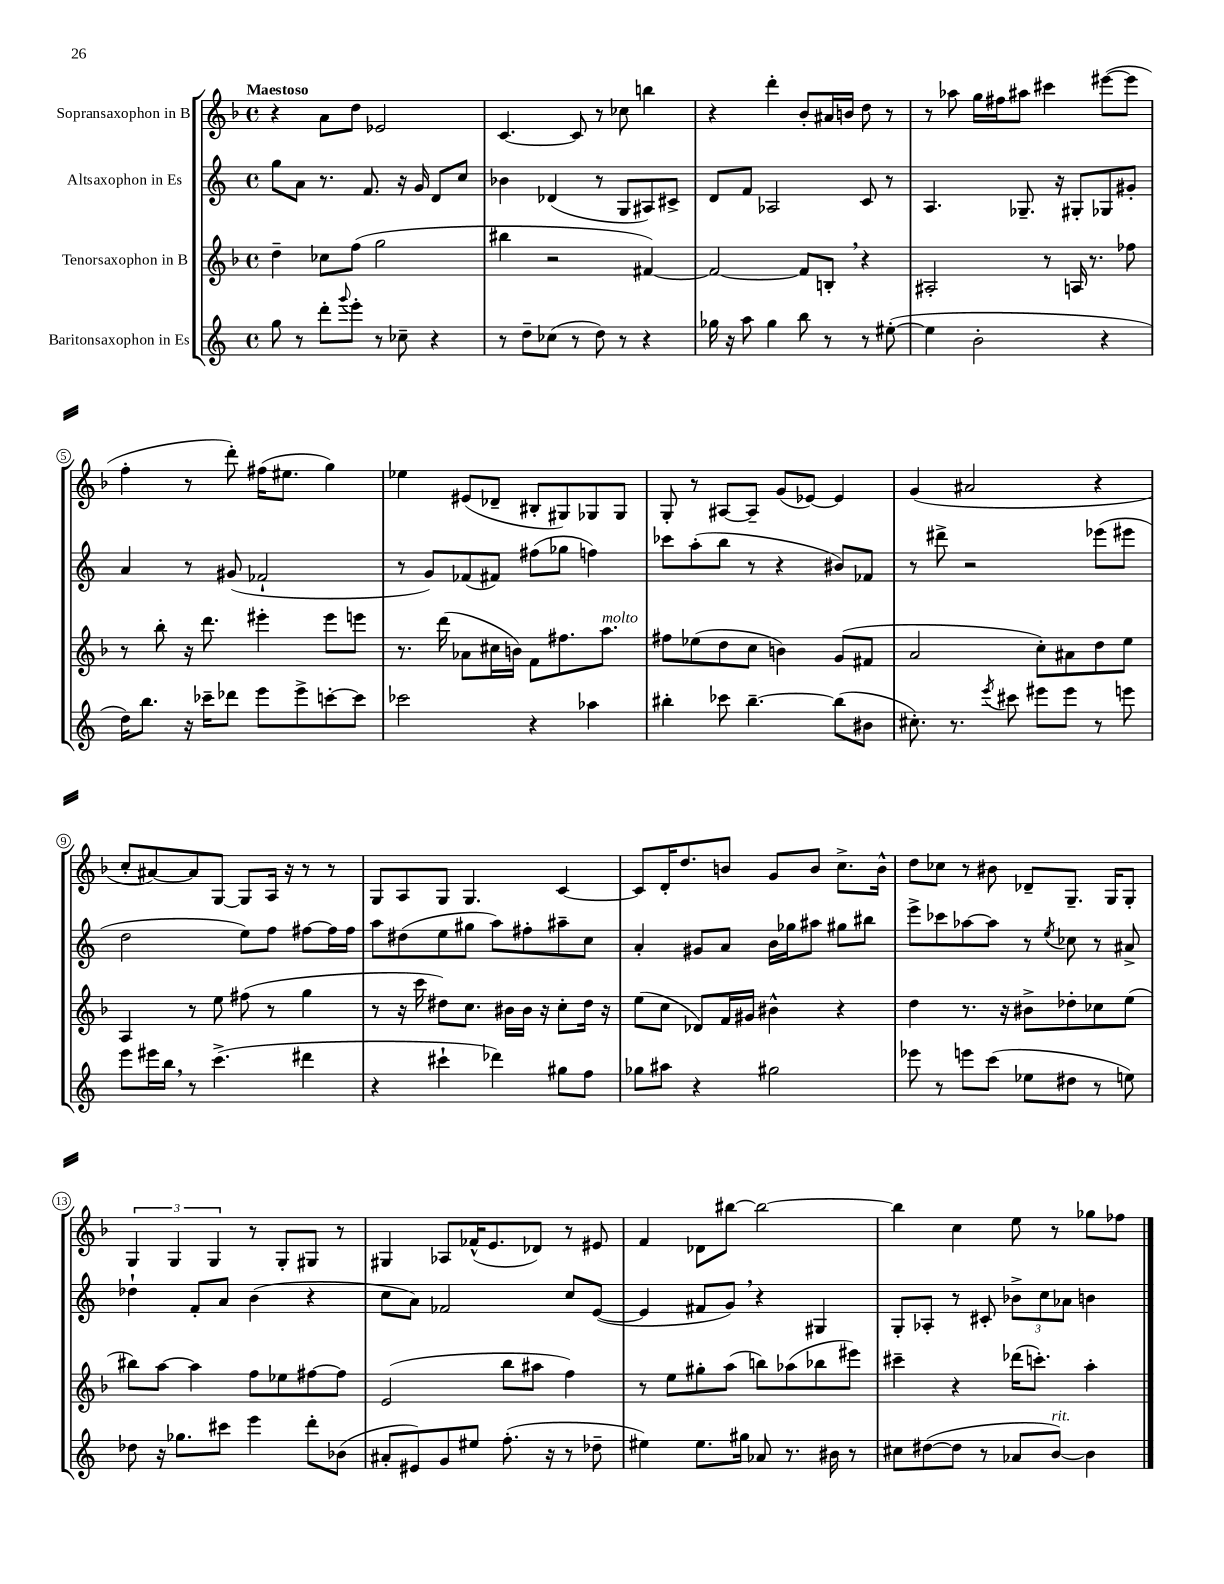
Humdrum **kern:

**kern	**kern	**kern	**kern
*staff4	*staff3	*staff2	*staff1
*clefG2	*clefG2	*clefG2	*clefG2
*k[]	*k[b-]	*k[]	*k[b-]
*M4/4	*M4/4	*M4/4	*M4/4
*met(c)	*met(c)	*met(c)	*met(c)
8gg\	4dd~\	8gg\L	4r
8r	.	8a\J	.
8ddd'\L	8cc-\L	8.r	8a\L
8qqggg/	.	.	.
8eee'\J	(8ff\J	.	8dd\J
.	.	8.f/	.
8r	2gg\	.	2e-/
8cc-~\	.	16r	.
.	.	16g/	.
4r	.	8d/L	.
.	.	8cc/J	.
=	=	=	=
8r	4bb#\	4b-\	[4.c/
8dd~\L	.	.	.
(8cc-\J	2r	(4d-/	.
8r	.	.	8c/]
8dd\)	.	8r	8r
8r	.	8G/L	8cc-\
4r	[4f#/)	8A#/)	4bb\
.	.	8c#^/J	.
=	=	=	=
16gg-\	2f#/_	8d/L	4r
16r	.	.	.
8aa\	.	8f/J	.
4gg-\	.	2A-/	4ddd'\
8bb\	8f#/]L	.	8b-'/L
8r	8B'/J	.	16a#/L
.	.	.	16b/JJ
8r	4r	8c/	8dd\
([8ee#'\	.	8r	8r
=	=	=	=
4ee#\]	2A#'/	4.A/	8r
.	.	.	8aa-\
2b'\	.	.	16gg\LL
.	.	.	16ff#\J
.	.	8.G-~/	8aa#\J
.	8r	.	4ccc#\
.	.	16r	.
.	16A/	8G#'/L	.
.	8.r	.	.
4r	.	8G-/	([8eee#\L
.	8ff-\	8g#'/J	8eee#\]J
=	=	=	=
16dd\LK)	8r	4a/	4ff'\
8.bb\J	.	.	.
.	8bb-'\	.	.
16r	16r	8r	8r
16ccc-~\LK	8.ddd\	.	.
8ddd-\J	.	(8g#/	8ddd'\)
8eee\L	4eee#'\	2f-`/	(16ff#\LK
.	.	.	8.ee#\J
8eee^\	.	.	.
[8ccc'\	8eee#\L	.	4gg\)
8ccc\]J	8eee\J	.	.
=	=	=	=
2ccc-\	8.r	8r	4ee-\
.	.	8g/L)	.
.	(16ddd\	.	.
.	8a-\L	(8f-/	(8e#/L
.	16cc#\L	8f#/J)	8d-~/J
.	16b\JJ)	.	.
4r	8f\L	(8ff#\L	8B#'/L
.	8.ff#\	8gg-\J	8G#/)
4aa-\	.	4ff\)	8G-/
.	8.aa\J	.	.
.	.	.	8G-/J
=	=	=	=
4bb#'\	8ff#\L	8ccc-\L	8G'/
.	(8ee-\	(8aa'\	8r
8ccc-\	8dd\	8bb\J	[8A#/L
[4.bb#~\	8cc\J	8r	8A#~/]J
.	4b\)	4r	(8g/L
.	.	.	[8e-/J)
(8bb#\]L	(8g/L	8b#/L)	4e-/]
8b#\J	8f#/J	8f-/J	.
=	=	=	=
8.cc#'\)	2a/	8r	(4g/
.	.	8ddd#^\	.
8.r	.	.	.
.	.	2r	2a#/
8qeee/	.	.	.
8ccc#\	.	.	.
8eee#\L	8cc'\L)	.	.
8eee#\J	8a#\	.	.
8r	8dd\	(8eee-\L	4r
8eee\	8ee\J	8eee#\J	.
=	=	=	=
8eee\L	4A/	2dd\	8cc'/L
16eee#\L	.	.	[8a#/)
16bb\JJ	.	.	.
8r	8r	.	8a#/]
(4.ccc^\	8ee\	.	[8G/J
.	(8ff#\	8ee\L)	8G/]L
.	8r	8ff\J	16A/Jk
.	.	.	16r
4ddd#\	4gg\	[8ff#\L	8r
.	.	16ff#\]L	8r
.	.	16ff#\JJ	.
=	=	=	=
4r	8r	8aa\L	8G/L
.	16r	(8dd#\	8A/
.	16ccc\	.	.
4ccc#`\	8dd#\L)	8ee\	8G/J
.	8.cc\J	8gg#\J	4.G/
4ddd-\)	.	8aa\L)	.
.	16b#\LL	.	.
.	16b#\JJ	8ff#'\	.
.	16r	.	.
8gg#\L	8cc'\L	8aa#~\	[4c/
8ff\J	16dd#\Jk	8cc\J	.
.	16r	.	.
=	=	=	=
8gg-\L	(8ee\L	4a'/	8c/]L
8aa#\J	8cc\J	.	16d'/K
.	.	.	8.dd/
4r	8d-/L)	8g#/L	.
.	16f/L	8a/J	8b/J
.	16g#/JJ	.	.
2gg#\	4b#^^\	16b\LL	8g/L
.	.	16gg-\J	.
.	.	8aa#\J	8b/J
.	4r	8gg#\L	8.cc^\L
.	.	8bb#\J	.
.	.	.	16b^^\Jk
=	=	=	=
8eee-\	4dd\	8eee^\L	8dd\L
8r	.	8ccc-\	8cc-\J
8eee\L	8.r	[8aa-\	8r
(8ccc\J	.	8aa-\]J	8b#\
.	16r	.	.
8ee-\L	8b#^\L	8r	8d-~/L
.	.	8qee/	.
8dd#\J	8dd-'\	8cc-\	8.G~/J
8r	8cc-\	8r	.
.	.	.	16G/LK
8ee\)	(8ee\J	8a#^/	8G'/J
=	=	=	=
8dd-\	8bb#\L)	4dd-`\	6G/
16r	[8aa\J	.	.
.	.	.	6G/
8.gg-\L	.	.	.
.	4aa\]	8f'/L	.
.	.	.	6G/
8ccc#\J	.	8a/J	.
4eee\	8ff\L	(4b\	8r
.	8ee-\	.	8G'/L
8ddd'\L	[8ff#\	4r	8G#/J
(8b-\J	8ff#\]J	.	8r
=	=	=	=
8a#'/L	(2e/	8cc\L	4G#/
8e#/)	.	8a\J)	.
8g/	.	2f-/	8A-/L
8ee#/J	.	.	(16f-^^/K
.	.	.	8.e/
(8.ff'\	8bb-\L	.	.
.	8aa#\J	.	8d-/J)
16r	.	.	.
8r	4ff\)	8cc/L	8r
8dd-~\	.	([8e/J	8e#/
=	=	=	=
4ee#\)	8r	4e/]	4f/
.	8ee\L	.	.
8.ee#\L	8gg#'\	8f#/L	8d-\L
.	(8aa\J	8g/J)	[8bb#\J
16gg#\Jk	.	.	.
8a-/	8bb\L)	4r	2bb#\_
8.r	(8aa-\	.	.
.	8bb-\	4G#/	.
16b#\	.	.	.
8r	8eee#\J)	.	.
=	=	=	=
8cc#\L	4ccc#~\	8G'/L	4bb#\]
([8dd#\	.	8A-'/J	.
8dd#\]J	4r	8r	4cc\
8r	.	8c#'/	.
8a-/L	(16ddd-\LK	12b-^\L	8ee\
.	8.ccc'\J)	.	.
.	.	12cc\	.
[8b/J)	.	.	8r
.	.	12a-\J	.
4b\]	4aa'\	4b\	8gg-\L
.	.	.	8ff-\J
==	==	==	==
*-	*-	*-	*-
